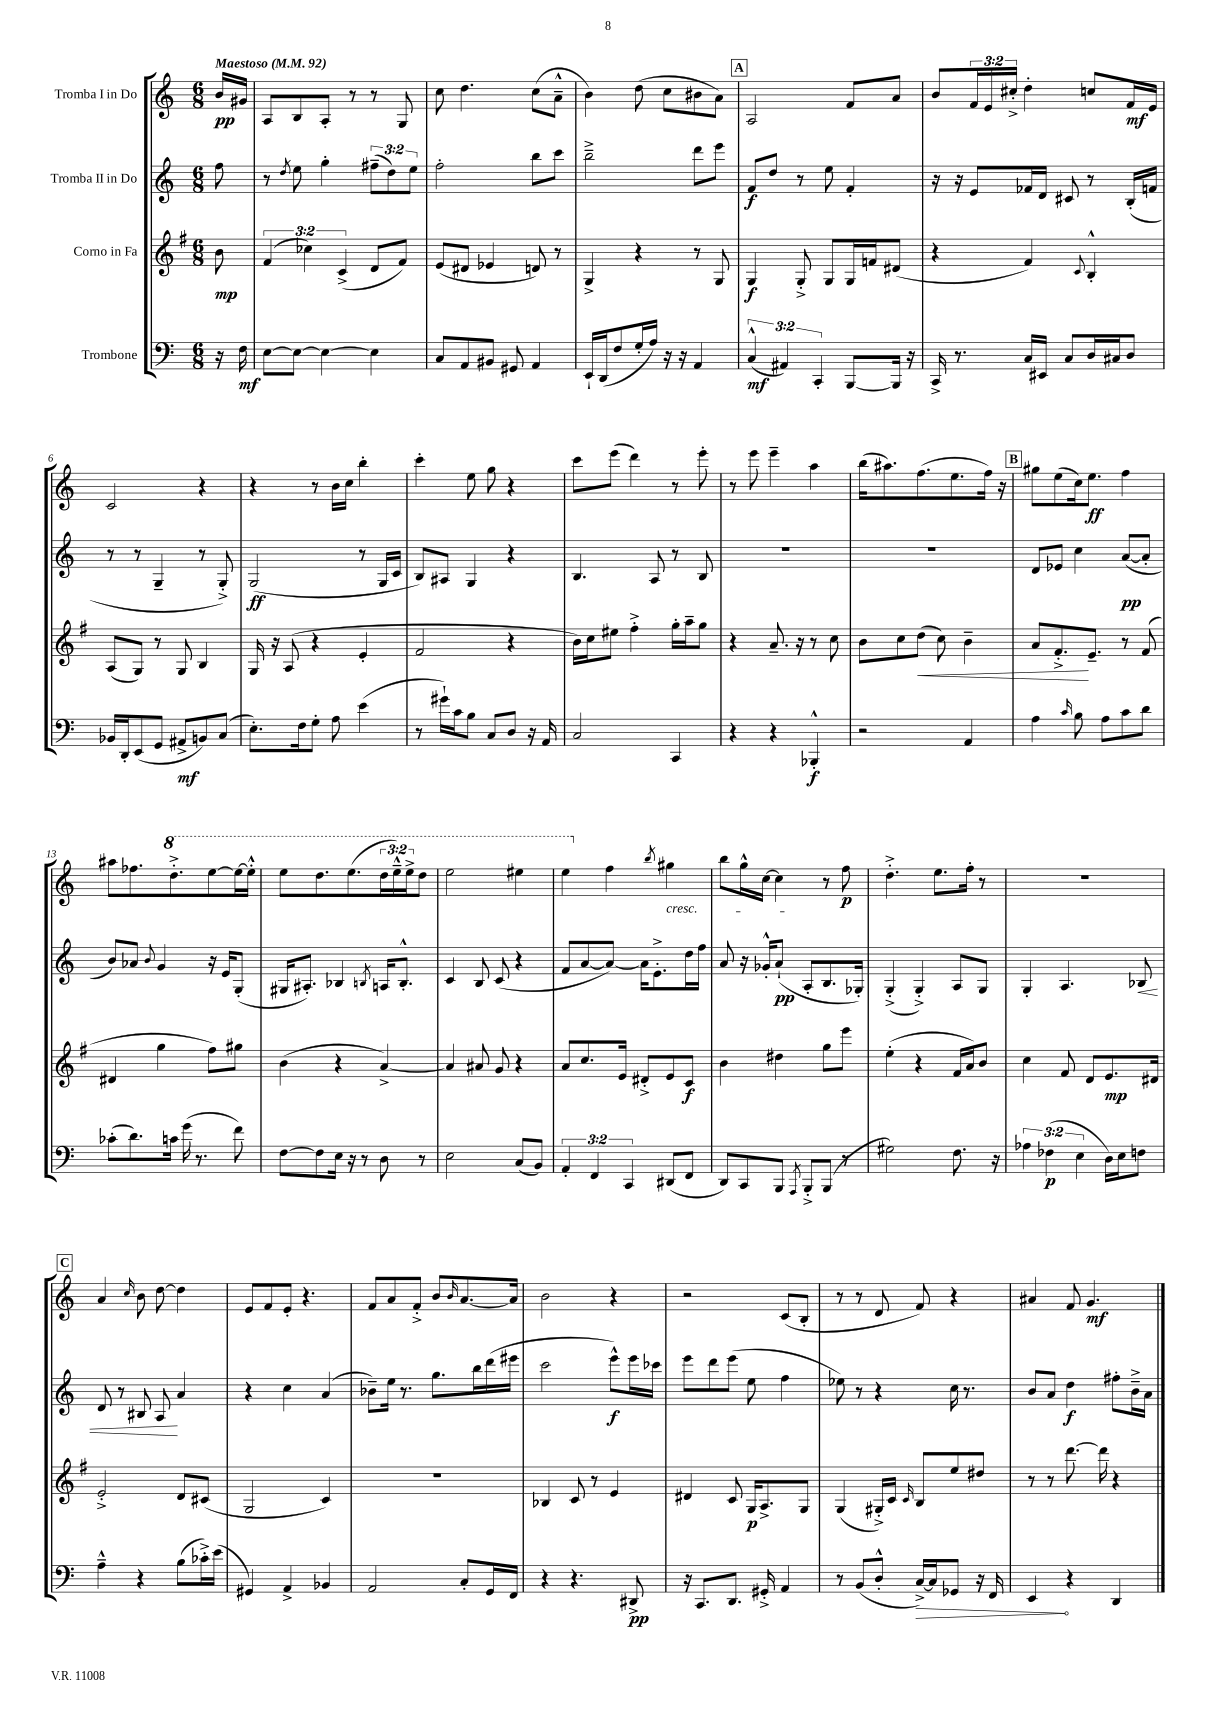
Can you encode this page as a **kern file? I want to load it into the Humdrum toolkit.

**kern	**kern	**kern	**kern
*staff4	*staff3	*staff2	*staff1
*clefF4	*clefG2	*clefG2	*clefG2
*k[]	*k[f#]	*k[]	*k[]
*M6/8	*M6/8	*M6/8	*M6/8
*MM92	*MM92	*MM92	*MM92
16r	8b\	8ff\	16b/LL
16F\	.	.	16g#/JJ
=	=	=	=
[8E\L	(6f#/	8r	8A/L
.	.	8qdd/	.
8E\_J	.	8ee\	8B/
.	6cc-\)	.	.
4E\_	.	4gg'\	8A'/J
.	(6c^/	.	.
.	.	.	8r
4E\]	8d/L	(12ff#~\L	8r
.	.	12dd\)	.
.	8f#/J)	.	8G/
.	.	12ee\J	.
=	=	=	=
8C/L	(8e/L	2ff'\	8cc\
8AA/	8d#/J	.	4.dd\
8BB#/J	4e-/	.	.
8GG#/	.	.	.
4AA/	8d/)	8bb\L	(8cc\L
.	8r	8ccc\J	8a~^^\J
=	=	=	=
16EE`/LL	4G^/	2bb~^\	4b\)
(16DD/J	.	.	.
8F/	.	.	.
16G'/L	4r	.	(8dd\
16A/JJ)	.	.	.
16r	.	.	8cc\L
16r	.	.	.
4AA/	8r	8ddd\L	8b#\
.	8G/	8eee\J	8a\J)
=	=	=	=
(6C^^/	4G/	8f/L	2A/
.	.	8dd/J	.
6AA#/)	.	.	.
.	8G'^/	8r	.
6CC'/	.	.	.
.	8G/L	8ee\	.
[8BBB/L	16G/L	4f'/	8f/L
.	16f/J	.	.
16BBB/]Jk	(8d#/J	.	8a/J
16r	.	.	.
=	=	=	=
16CC^/	4r	16r	8b/L
8.r	.	16r	.
.	.	8e/L	24f/L
.	.	.	24e/
.	.	.	24cc#'^/JJ
16C/LL	4f#/)	16f-/L	4dd'\
16EE#/JJ	.	16d/JJ	.
8C/L	.	8c#/	.
.	8qqc/	.	.
16D/L	4B'^^/	8r	8cc/L
16C#/J	.	.	.
8D/J	.	(16B'/LL	16f/L
.	.	16f/JJ	16e/JJ
=	=	=	=
16BB-/LL	(8A/L	8r	2c/
16DD'/J	.	.	.
(8EE/	8G/J)	8r	.
8GG/J	8r	4G~/	.
8AA#^/L	8G/	.	.
8BB/)	4B/	8r	4r
(8C/J	.	8G'^/)	.
=	=	=	=
8.E'\L)	16G/	(2G/	4r
.	16r	.	.
.	(8A/	.	.
16F\k	.	.	.
8G'\J	4r	.	8r
8A\	.	.	16b\LL
.	.	.	16cc\JJ
(4e\	4e'/	8r	4bb'\
.	.	16G/LL	.
.	.	16c/JJ	.
=	=	=	=
8r	2f#/	8B/L)	4ccc'\
16g#`\LL)	.	8A#/J	.
16c\J	.	.	.
8B\J	.	4G/	8ee\
8C/L	.	.	8gg\
8D/J	4r	4r	4r
16r	.	.	.
16AA/	.	.	.
=	=	=	=
2C/	16b\LL)	4.B/	8ccc\L
.	16cc\J	.	.
.	8ee#\J	.	(8eee\J
.	4ff#'^\	.	4ddd\)
.	.	8A/	.
4CC/	16gg'\LL	8r	8r
.	16aa~\J	.	.
.	8gg\J	8B/	8eee'\
=	=	=	=
4r	4r	2.r	8r
.	.	.	8eee\
4r	8.a~/	.	4eee~\
.	16r	.	.
4BBB-'^^/	8r	.	4aa\
.	8cc\	.	.
=	=	=	=
2r	8b\L	2.r	(16bb\LK
.	.	.	8.aa#\)
.	8cc\	.	.
.	(8dd\J	.	(8.ff\
.	8cc\)	.	.
.	.	.	8.ee\
4AA/	4b~\	.	.
.	.	.	16ff\Jk)
.	.	.	16r
=	=	=	=
4A\	8a/L	8d/L	8gg#\L
.	8.f#'^/	8e-/J	(8ee\
16qqc/	.	.	.
8B\	.	4cc\	16cc\k)
.	8.e~/J	.	8.ee\J
8A\L	.	.	.
8c\	8r	([8a/L	4ff\
8d\J	(8f#/	8a'/]J	.
=	=	=	=
(8c-'\L	4d#/	8b/L)	8aa#\L
8.d\)	.	8a-/J	8.ff-\
.	.	8qqb/	.
.	4gg\	4g/	.
16c\Jk	.	.	8.ddd'^\
(16g\	.	.	.
8.r	.	.	.
.	8ff#\L)	16r	[8eee\
.	.	16e/LK	.
8f\)	8gg#\J	(8G'/J	16eee\_L
.	.	.	16eee'^^\]JJ
=	=	=	=
[8F\L	(4b\	16G#/LK	8eee\L
.	.	8.A#'/J)	.
8F\]	.	.	8.ddd\
16E\Jk	4r	4B-/	.
16r	.	.	(8.eee\
8r	.	.	.
.	.	8qB/	.
8D\	[4a^/)	16A/LK	24ddd\L
.	.	.	24eee~^^\)
.	.	8.B'^^/J	.
.	.	.	24eee^\J
8r	.	.	8ddd\J
=	=	=	=
2E\	4a/]	4c/	2eee\
.	8a#/	8B/	.
.	8g/	(8c/	.
(8C/L	4r	4r	4eee#\
8BB/J)	.	.	.
=	=	=	=
6AA'/	8a/L	8f/L	4eee\
.	8.cc/	[8a/	.
6FF/	.	.	.
.	.	8a/_J)	4ff\
.	16e/Jk	.	.
6CC/	.	.	.
.	8d#'^/L	16a\]LK	.
.	.	8.e'^\	.
.	.	.	8qbb/
(8DD#/L	8e/	.	4gg#\
8FF/J	8c/J	16dd\L	.
.	.	16ff\JJ	.
=	=	=	=
8DD/L)	4b\	8a/	8bb\L
8CC/	.	16r	16gg^^\L
.	.	16g-'^^/LK	[16cc\JJ
8BBB/J	4dd#\	(8a`/J	4cc\]
8qAAA/	.	.	.
8BBB'^/L	.	8A'/L	.
(8BBB/J	8gg\L	8.B/	8r
8r	8eee\J	.	8ff\
.	.	16G-'/Jk)	.
=	=	=	=
2G#\)	(4ee'\	(4G'^/	4.dd'^\
.	4r	4G'^/)	.
.	.	.	8.ee\L
8.F\	16f#/LL	8A/L	.
.	16a/J)	.	16ff'\Jk
.	8b/J	8G/J	8r
16r	.	.	.
=	=	=	=
6A-\	4cc\	4G'/	2.r
(6F-\	.	.	.
.	8f#/	4.A/	.
6E\	.	.	.
.	8d/L	.	.
16D\LL)	8.e/	.	.
16E\J	.	.	.
8F\J	.	8B-/	.
.	16d#/Jk	.	.
=	=	=	=
4A~^^\	2e'^/	8d/	4a/
.	.	8r	.
.	.	.	16qqcc/
4r	.	8B#/	8b\
.	.	8A/	[8dd\
(8B\L	8d/L	4a/	4dd\]
16c-'^\L)	(8c#/J	.	.
(16e\JJ	.	.	.
=	=	=	=
4GG#/)	2G/	4r	8e/L
.	.	.	8f/
4AA^/	.	4cc\	8e'/J
.	.	.	4.r
4BB-/	4c/)	(4a/	.
=	=	=	=
2AA/	2.r	8b-~\L)	8f/L
.	.	16ee\Jk	8a/
.	.	8.r	.
.	.	.	8f'^/J
.	.	8.gg\L	8b/L
.	.	.	16qqb/
8C'/L	.	.	[8.a/
.	.	16bb\L	.
16GG/L	.	(16ddd\	.
16FF/JJ	.	16eee#\JJ	16a/]Jk
=	=	=	=
4r	4B-/	2ccc\	2b\
4.r	8c/	.	.
.	8r	.	.
.	4e/	8eee^^\L)	4r
8DD#^/	.	16eee\L	.
.	.	16ccc-\JJ	.
=	=	=	=
16r	4d#/	8eee\L	2r
8.CC/L	.	.	.
.	.	8ddd\	.
8.DD/J	8c/	(8eee\J	.
.	16G/LK	8ee\	.
16GG#'^/	8.A^/	.	.
4AA/	.	4ff\	(8c/L
.	8G/J	.	8B'/J
=	=	=	=
8r	(4G/	8ee-\)	8r
(8BB/L	.	8r	8r
8D'^^/J	16G#'^/LL)	4r	8d/
.	16c/JJ	.	.
.	16qqc/	.	.
[16C^/LL)	8B/L	.	8f/)
16C/]J	.	.	.
8GG-/J	8ee/	16cc\	4r
.	.	8.r	.
16r	8dd#/J	.	.
16FF/	.	.	.
=	=	=	=
4EE/	8r	8b/L	4a#/
.	8r	8a/J	.
4r	[8.ddd\	4dd\	8f/
.	.	.	4.g/
.	16ddd\]	.	.
4DD/	4r	8ff#'\L	.
.	.	16b~^\L	.
.	.	16a\JJ	.
==	==	==	==
*-	*-	*-	*-
